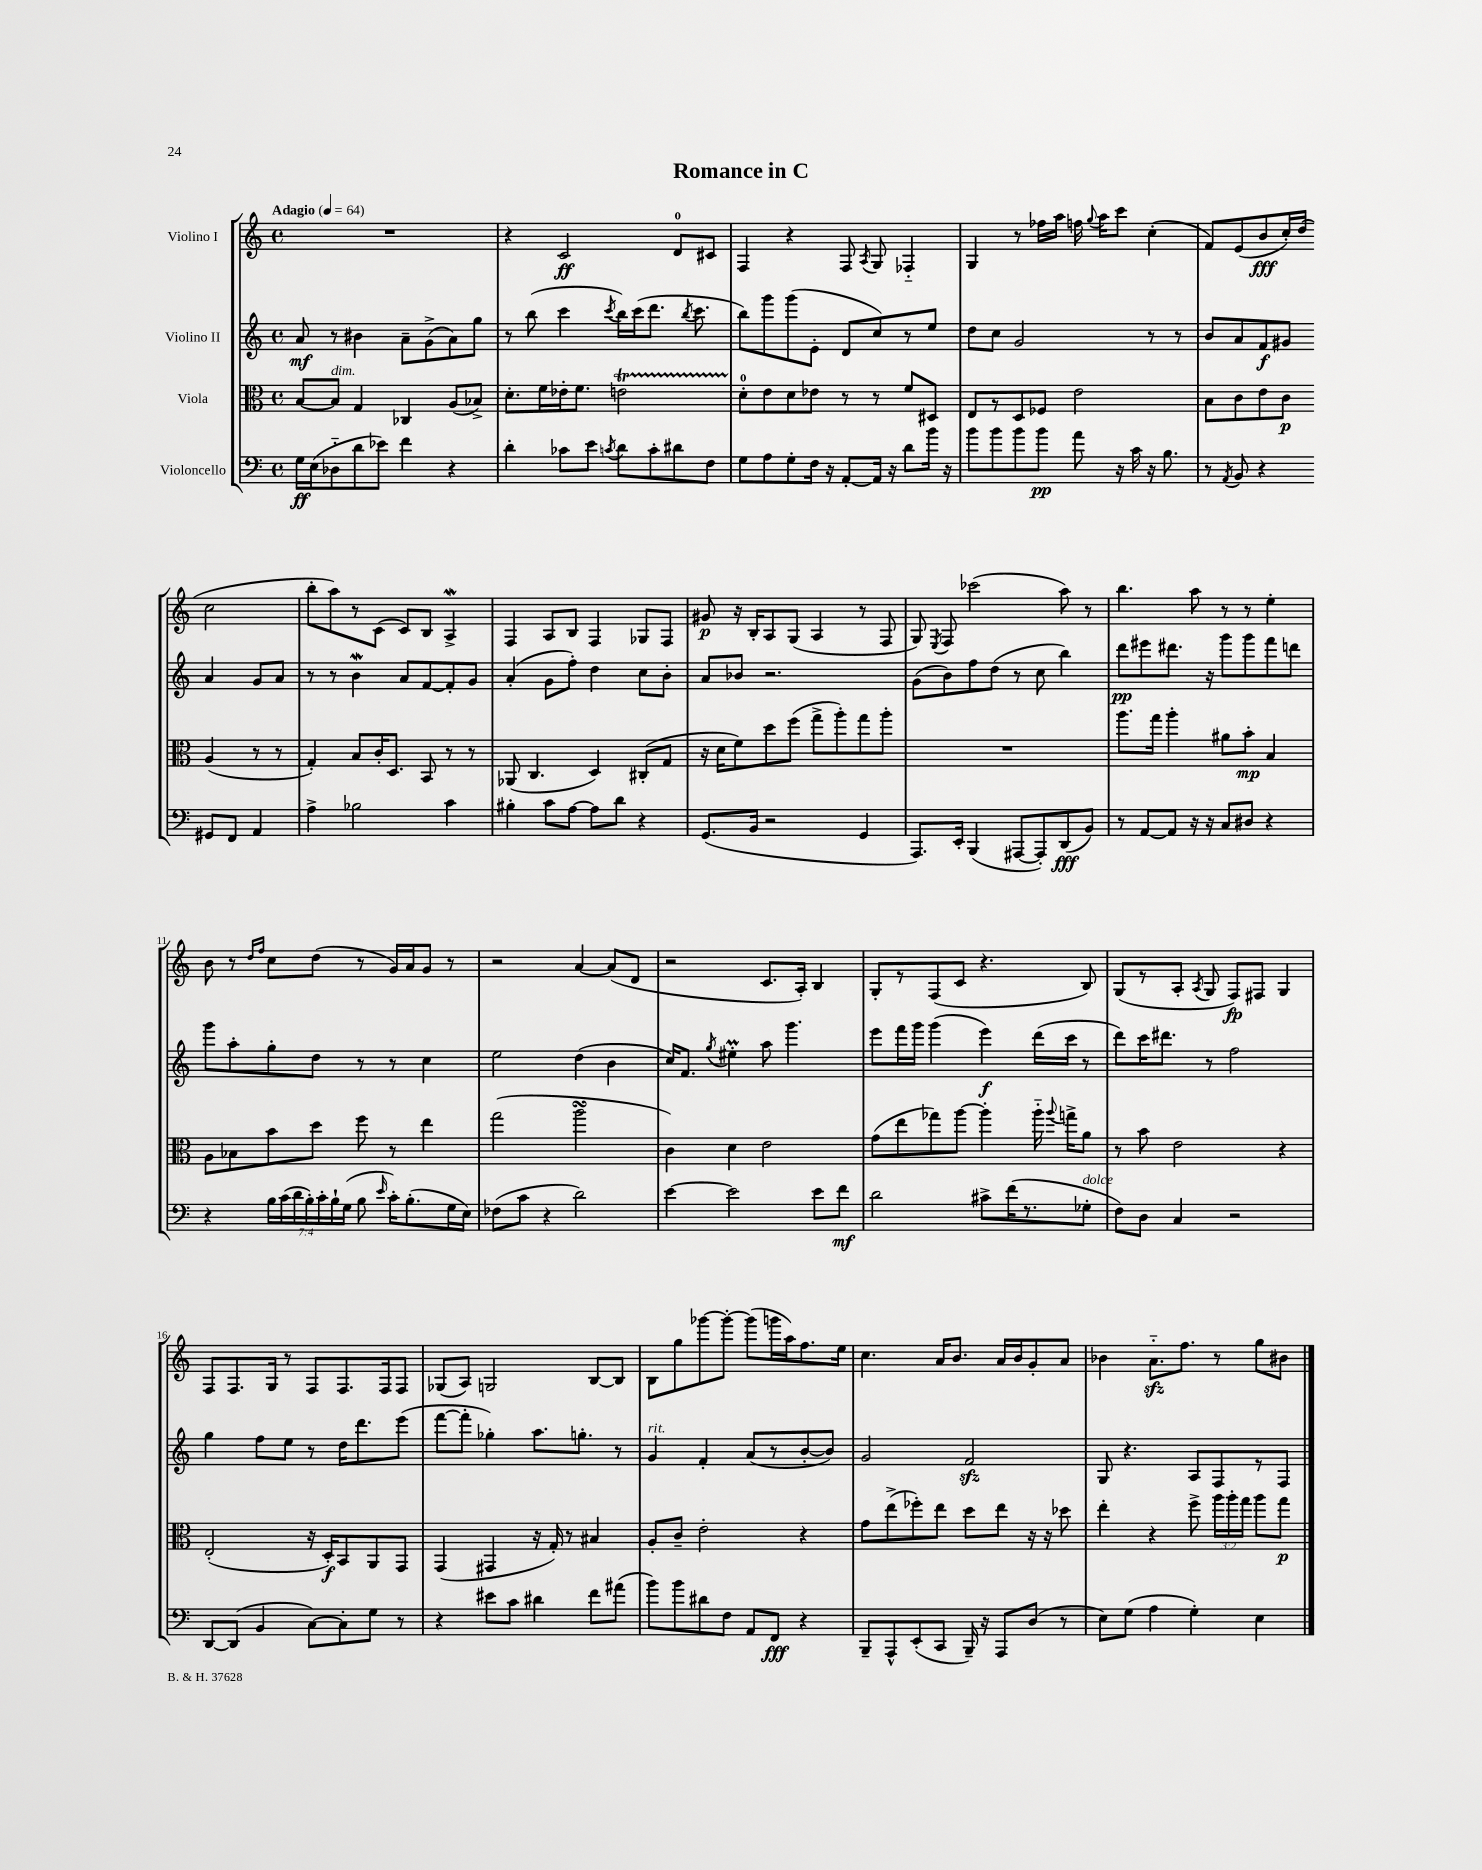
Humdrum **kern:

**kern	**kern	**kern	**kern
*staff4	*staff3	*staff2	*staff1
*clefF4	*clefC3	*clefG2	*clefG2
*k[]	*k[]	*k[]	*k[]
*M4/4	*M4/4	*M4/4	*M4/4
*met(c)	*met(c)	*met(c)	*met(c)
*MM64	*MM64	*MM64	*MM64
16G	[8B	8a	1r
(16E	.	.	.
8D-'~	8B]	8r	.
8d	4G	4b#	.
8e-)	.	.	.
4f	4C-	8a~	.
.	.	(8g^	.
4r	(8A	8a)	.
.	8B-^)	8gg	.
=	=	=	=
4d'	8.d'	8r	4r
.	.	(8bb	.
.	16f	.	.
8c-	16e-'	4ccc	2c
.	8.f	.	.
8e	.	.	.
8qc	.	8qccc	.
8d	2e	16bb)	.
.	.	(16ccc	.
8c'	.	8.ddd	.
8d#	.	.	8d
.	.	8qbb	.
.	.	8.ccc	.
8F	.	.	8c#
=	=	=	=
8G	8d'	8bb)	4F
8A	8e	8ggg	.
8G'	8d	(8ggg	4r
16F	8e-	8e'	.
16r	.	.	.
[8AA'	8r	8d	8F
.	.	.	8qA
16AA]	8r	8cc)	8G
16r	.	.	.
8d	8f	8r	4F-'~
16b	8D#	8ee	.
16r	.	.	.
=	=	=	=
8b	8E	8dd	4G
8b	8r	8cc	.
8b	8D	2g	8r
8b	8F-	.	16ff-
.	.	.	16aa
8a	2e	.	16ff
.	.	.	8qqgg
.	.	.	16aa
16r	.	.	8ccc
16c	.	.	.
16r	.	8r	(4cc'
8.B	.	.	.
.	.	8r	.
=	=	=	=
8r	8B	8b	8f)
8qAA	.	.	.
8BB	8c	8a	(8e
4r	8e	8f	8b
.	8c	8g#	16cc')
.	.	.	(16dd
8GG#	(4A	4a	2cc
8FF	.	.	.
4AA	8r	8g#	.
.	8r	8a	.
=	=	=	=
4A^	4G')	8r	8bb'
.	.	8r	8aa)
2B-	8B	4b	8r
.	16c'	.	(8c
.	8.D	.	.
.	.	8a	8c)
.	8BB	[8f	8B
4c	8r	8f']	4A^
.	8r	8g	.
=	=	=	=
4B#'	(8AA-	(4a'	4F
.	4.C	.	.
8c	.	8g	8A
[8A	.	8ff')	8B
8A]	4D)	4dd	4F
8d	.	.	.
4r	(8C#'	8cc	8G-
.	8G	8b'	8F
=	=	=	=
(8.GG	16r	8a	8g#
.	16d	.	.
.	8f)	8b-	16r
16BB	.	.	16B'
2r	8dd	2.r	8A
.	(8ff	.	(8G
.	8gg^	.	4A
.	8aa')	.	.
4GG	8gg	.	8r
.	8aa'	.	8F
=	=	=	=
8.AAA)	1r	(8g	8G)
.	.	.	8qE
.	.	8b)	8F
16EE'	.	.	.
(4BBB	.	8ff	(2ccc-
.	.	(8dd	.
[8AAA#	.	8r	.
8AAA#'])	.	8cc	.
(8DD	.	4bb)	8aa)
8BB)	.	.	8r
=	=	=	=
8r	8.aa	8ddd	4.bb
[8AA	.	8eee#	.
.	16gg	.	.
8AA]	4aa'	8.ddd#	.
16r	.	.	8aa
16r	.	16r	.
8C	8a#	8ggg	8r
8D#	8b'	8ggg	8r
4r	4B	8fff	4ee'
.	.	8ddd	.
=	=	=	=
4r	8A	8ggg	8b
.	8B-	8aa'	8r
.	.	.	16qqdd
.	.	.	16qqff
28B	8b	8gg'	8cc
(28c	.	.	.
28d	.	.	.
28B')	.	.	.
.	8dd	8dd	(8dd
28c'	.	.	.
28B`	.	.	.
(28G	.	.	.
8B	8ff	8r	8r
16qqe	.	.	.
16c')	8r	8r	16g)
(8.B'	.	.	16a
.	4ee	4cc	8g
16G	.	.	8r
16E)	.	.	.
=	=	=	=
(8F-	(2gg	2ee	2r
8c	.	.	.
4r	.	.	.
2d)	2aa	(4dd	[4a
.	.	4b	(8a]
.	.	.	8d
=	=	=	=
[4e	4c)	16cc)	2r
.	.	8.f	.
.	.	8qgg	.
2e]	4d	4ee#'	.
.	2e	8aa	8.c
.	.	4.ggg	.
.	.	.	16A')
8e	.	.	4B
8f	.	.	.
=	=	=	=
2d	(8g	8eee	8G'
.	8ee	16fff	8r
.	.	16ggg	.
.	8gg-)	(4ggg	(8F
.	[8aa	.	8c
8c#^	4aa']	4eee)	4.r
(16f	.	.	.
8.r	.	.	.
.	16aa'~	(16ddd	.
.	8qqaa	.	.
.	16gg^	16ccc	.
8G-'	8a	8r	8B)
=	=	=	=
8F)	8r	8ddd)	(8G
8D	8b	16ccc	8r
.	.	8.ddd#	.
4C	2e	.	8A'
.	.	.	8qA
.	.	8r	8G
2r	.	2ff	8F)
.	.	.	8F#
.	4r	.	4G
=	=	=	=
[8DD	(2E'	4gg	8F
(8DD]	.	.	8.F
4BB	.	8ff	.
.	.	.	16G
.	.	8ee	8r
[8C)	16r	8r	8F
.	16D')	.	.
8C']	8BB	16dd	8.F
.	.	8.ddd	.
8G	8AA	.	.
.	.	.	16F
8r	8GG	(8eee	8F
=	=	=	=
4r	(4GG	[8fff	(8G-
.	.	8fff']	8A)
8e#	4GG#	4gg-')	2G
8c	.	.	.
4d#	16r	8.aa	.
.	16G')	.	.
.	8r	.	.
.	.	8.gg'	.
8f	4B#	.	[8B
(8a#	.	8r	8B]
=	=	=	=
8b)	8A'	4g	8B
8b	8c~	.	8gg
8d#	2e'	4f'	[8ggg-
8F	.	.	8ggg-'_
8AA	.	(8a	(8ggg-]
8FF	.	8r	16ggg
.	.	.	16aa)
4r	4r	[8b'	8.ff
.	.	8b])	.
.	.	.	16ee
=	=	=	=
8BBB~	8g	2g	4.cc
8AAA^^	(8ee^	.	.
(8EE'	8ff-')	.	.
8CC	8ee	.	16a
.	.	.	8.b
16BBB~)	8dd	2f	.
16r	.	.	.
8AAA	8ee	.	16a
.	.	.	16b
(8D	16r	.	8g'
.	16r	.	.
8r	8dd-	.	8a
=	=	=	=
8E)	4ee'	8G	4b-
(8G	.	4.r	.
4A	4r	.	8.a'~
.	.	.	8.ff
4G')	8ff^	8A	.
.	24aa	8F	8r
.	24aa'	.	.
.	24gg	.	.
4E	8aa	8r	8gg
.	8gg	8F	8b#
==	==	==	==
*-	*-	*-	*-
